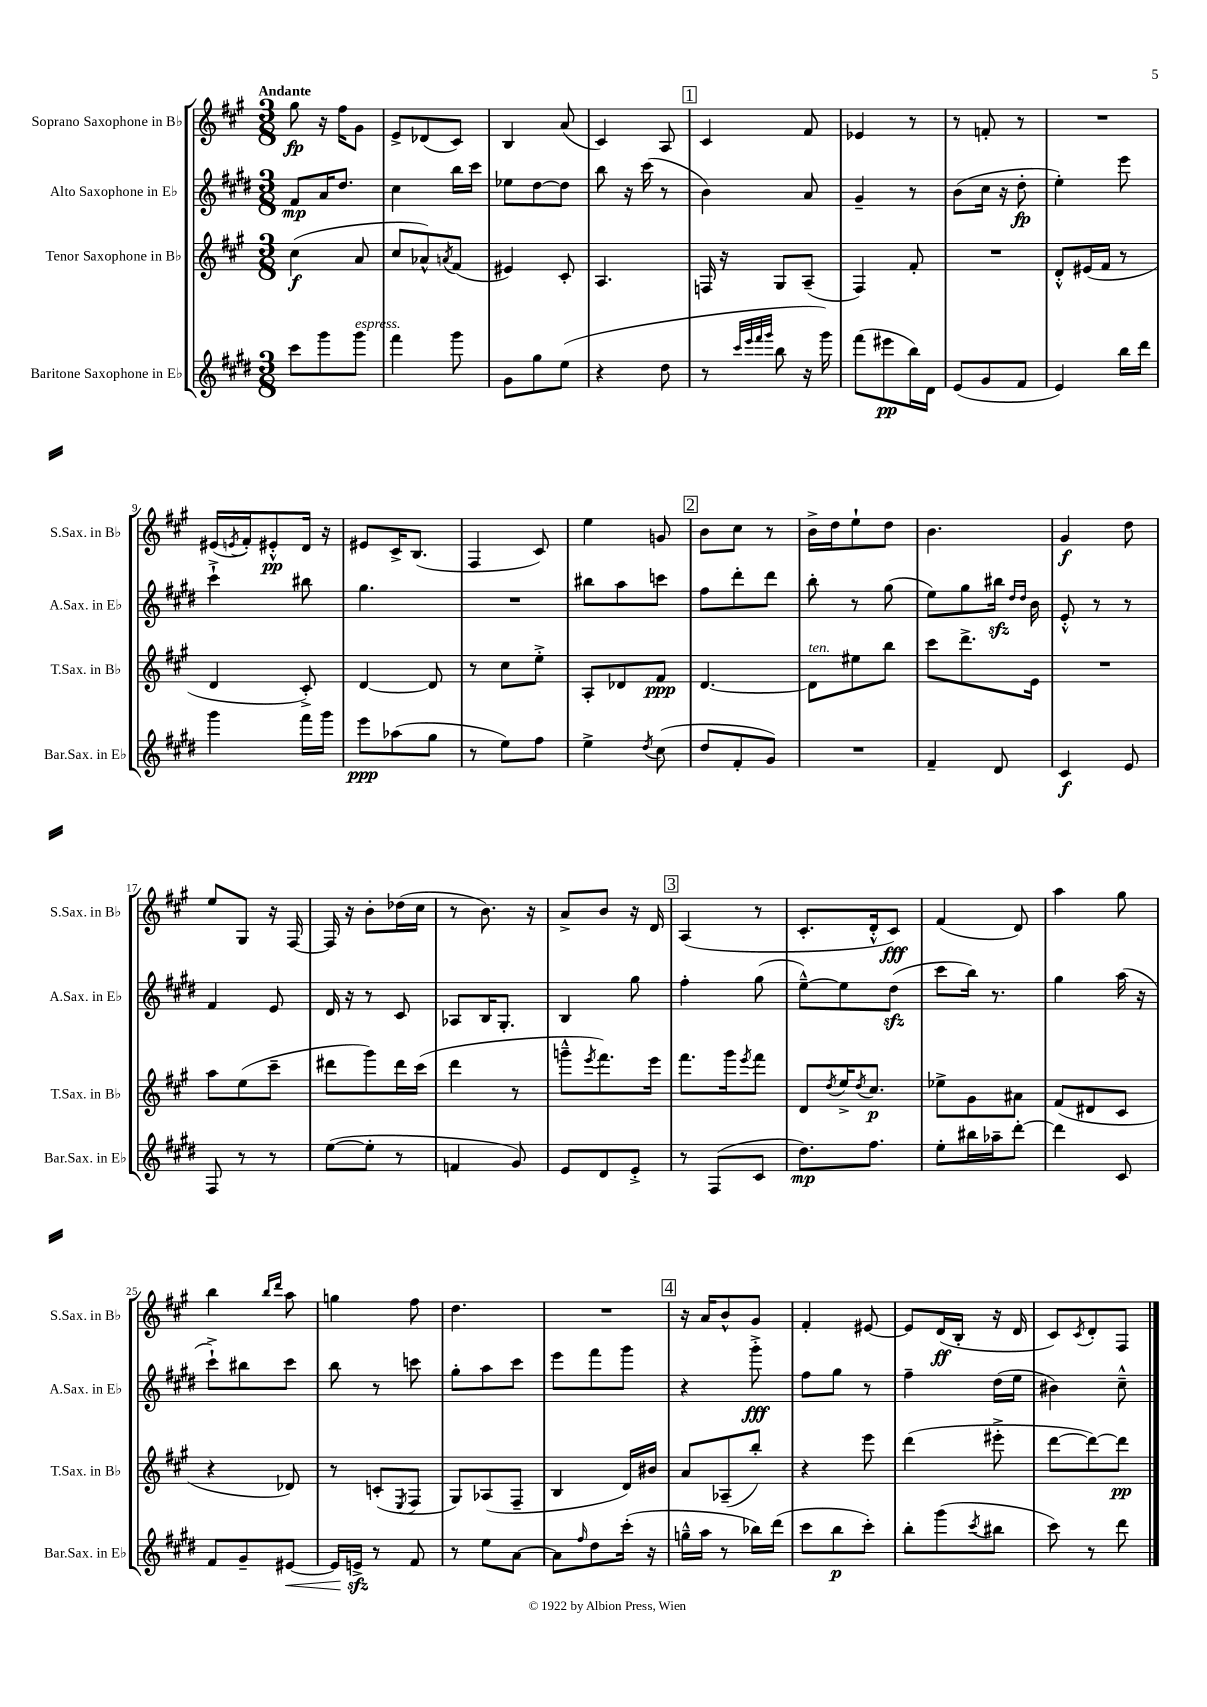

**kern	**kern	**kern	**kern
*staff4	*staff3	*staff2	*staff1
*clefG2	*clefG2	*clefG2	*clefG2
*k[f#c#g#d#]	*k[f#c#g#]	*k[f#c#g#d#]	*k[f#c#g#]
*M3/8	*M3/8	*M3/8	*M3/8
8ccc#\L	(4cc#\	8f#/L	8gg#\
8ggg#\	.	16a/K	16r
.	.	8.dd#/J	16ff#\LK
8ggg#\J	8a/	.	8g#\J
=	=	=	=
4fff#\	8cc#/L	4cc#\	8e^/L
.	8a-^^/)	.	(8d-/
.	8qa/	.	.
8ggg#\	(8f#/J	16bb\LL	8c#/J)
.	.	16ccc#\JJ	.
=	=	=	=
8g#\L	4e#/)	8ee-\L	4B/
8gg#\	.	[8dd#\	.
(8ee\J	8c#'/	8dd#\]J	(8a/
=	=	=	=
4r	4.A/	8bb\	4c#/)
.	.	16r	.
.	.	(16ccc#\	.
8dd#\	.	8r	8A/
=	=	=	=
8r	16F/	4b\)	4c#/
.	16r	.	.
32qqccc#/LLL	.	.	.
32qqeee/	.	.	.
32qqfff#/	.	.	.
32qqggg#/JJJ	.	.	.
8bb\	8G#/L	.	.
16r	(8A~/J	8a/	8f#/
16ggg#\)	.	.	.
=	=	=	=
(8fff#\L	4F#/)	4g#~/	4e-/
8eee#\	.	.	.
16bb\L)	8f#'/	8r	8r
16d#\JJ	.	.	.
=	=	=	=
(8e/L	4.r	(8b\L	8r
8g#/	.	16cc#\Jk	8f'/
.	.	16r	.
8f#/J	.	8dd#'\	8r
=	=	=	=
4e/)	8d'^^/L	4ee'\)	4.r
.	(16e#/L	.	.
.	16f#/JJ	.	.
16bb\LL	8r	8eee\	.
16ddd#\JJ	.	.	.
=	=	=	=
4ggg#\	4d/	4ccc#`^\	(16e#/LL
.	.	.	8qe/
.	.	.	16f#'/J)
.	.	.	8e#'^^/
16fff#\LL	8c#'^/)	8bb#\	16d/Jk
16ggg#\JJ	.	.	16r
=	=	=	=
8eee\L	[4d/	4.gg#\	8e#/L
(8aa-\	.	.	16c#^/K
.	.	.	(8.B/J
8gg#\J	8d/]	.	.
=	=	=	=
8r	8r	4.r	4F#/
8ee\L)	8cc#\L	.	.
8ff#\J	8ee'^\J	.	8c#/)
=	=	=	=
4ee^\	8A'/L	8bb#\L	4ee\
.	8d-/	8aa\	.
8qdd#/	.	.	.
(8cc#\	8f#/J	8ccc\J	8g/
=	=	=	=
8dd#/L	[4.d/	8ff#\L	8b\L
8f#'/	.	8ddd#'\	8cc#\J
8g#/J)	.	8ddd#\J	8r
=	=	=	=
4.r	8d\]L	8bb'\	16b^\LL
.	.	.	16dd\J
.	8ee#\	8r	8ee`\
.	8bb\J	(8gg#\	8dd\J
=	=	=	=
4f#~/	8ccc#\L	8ee\L)	4.b\
.	8.ddd^\	8gg#\	.
8d#/	.	16bb#\Jk	.
.	.	16qqdd#/LL	.
.	.	16qqdd#/JJ	.
.	16e\Jk	16b\	.
=	=	=	=
4c#/	4.r	8e'^^/	4g#/
.	.	8r	.
8e/	.	8r	8dd\
=	=	=	=
8F#/	8aa\L	4f#/	8ee/L
8r	(8ee\	.	8G#/J
8r	8ccc#~\J	8e/	16r
.	.	.	[16F#/
=	=	=	=
([8ee\L	8ddd#\L	16d#/	16F#/]
.	.	16r	16r
8ee'\]J	8ggg#\)	8r	8b'\L
8r	16ddd#\L	8c#/	(16dd-\L
.	(16ccc#\JJ	.	16cc#\JJ
=	=	=	=
4f/	4ddd\	8A-/L	8r
.	.	16B/K	8.b\)
.	.	8.G#'/J	.
8g#/)	8r	.	.
.	.	.	16r
=	=	=	=
8e/L	8ggg~^^\L	4B/	8a^/L
.	8qeee/	.	.
8d#/	8.fff#\)	.	8b/J
8e'^/J	.	8gg#\	16r
.	16eee\Jk	.	16d/
=	=	=	=
8r	8.fff#\L	4ff#'\	(4A/
(8F#/L	.	.	.
.	16ggg#\k	.	.
.	8qeee/	.	.
8c#/J	8fff#\J	(8gg#\	8r
=	=	=	=
8.dd#\L)	8d/L	[8ee~^^\L)	8.c#'/L
.	8qdd/	.	.
.	16ee^/K	8ee\]	.
.	8qdd/	.	.
8.ff#\J	8.cc#/J	.	16d'^^/k
.	.	(8dd#\J	8c#/J)
=	=	=	=
8ee'\L	8ee-^\L	8ccc#\L	(4f#/
16bb#\L	8g#\	16bb\Jk)	.
16aa-~\J	.	8.r	.
[8ddd#'\J	8a#\J	.	8d/)
=	=	=	=
4ddd#\]	(8f#/L	4gg#\	4aa\
.	8d#/	.	.
8c#/	8c#/J	(16aa\	8gg#\
.	.	16r	.
=	=	=	=
8f#/L	4r	8ccc#`^\L)	4bb\
8g#~/	.	8bb#\	.
.	.	.	16qqbb/LL
.	.	.	16qqddd/JJ
[8e#/J	8d-/)	8ccc#\J	8aa\
=	=	=	=
16e#/]LL	8r	8bb\	4gg\
16e^/JJ	.	.	.
8r	(8c'/L	8r	.
.	8qE/	.	.
8f#/	8F#/J	8ccc\	8ff#\
=	=	=	=
8r	8G#/L)	8gg#'\L	4.dd\
8ee\L	(8A-/	8aa\	.
[8a\J	8F#~/J	8ccc#\J	.
=	=	=	=
8a\]L	4B/	8eee\L	4.r
16qqff#/	.	.	.
8dd#\	.	8fff#\	.
(16ccc#'\Jk	16d/LL)	8ggg#\J	.
16r	16b#/JJ	.	.
=	=	=	=
16gg~^^\LL	8a/L	4r	16r
16aa\JJ	.	.	16a/LK
8r	(8A-~/	.	8b^^/
16bb-\LL)	8bb'/J)	8ggg#'^\	8g#/J
(16ddd#\JJ	.	.	.
=	=	=	=
8ccc#\L	4r	8ff#\L	4f#'/
8bb\	.	8gg#\J	.
8ccc#'\J)	8eee\	8r	[8e#/
=	=	=	=
8bb'\L	(4ddd\	4ff#~\	8e#/]L
(8ggg#\	.	.	(16d/L
.	.	.	16B'/JJ
8qccc#/	.	.	.
8bb#\J	8eee#'^\	(16dd#\LL	16r
.	.	16ee\JJ	16d/
=	=	=	=
8ccc#\)	[8ddd\L	4b#\)	8c#/L)
.	.	.	8qc#/
8r	8ddd\_)	.	8d'/
8ddd#\	8ddd\]J	8cc#~^^\	8F#/J
==	==	==	==
*-	*-	*-	*-
